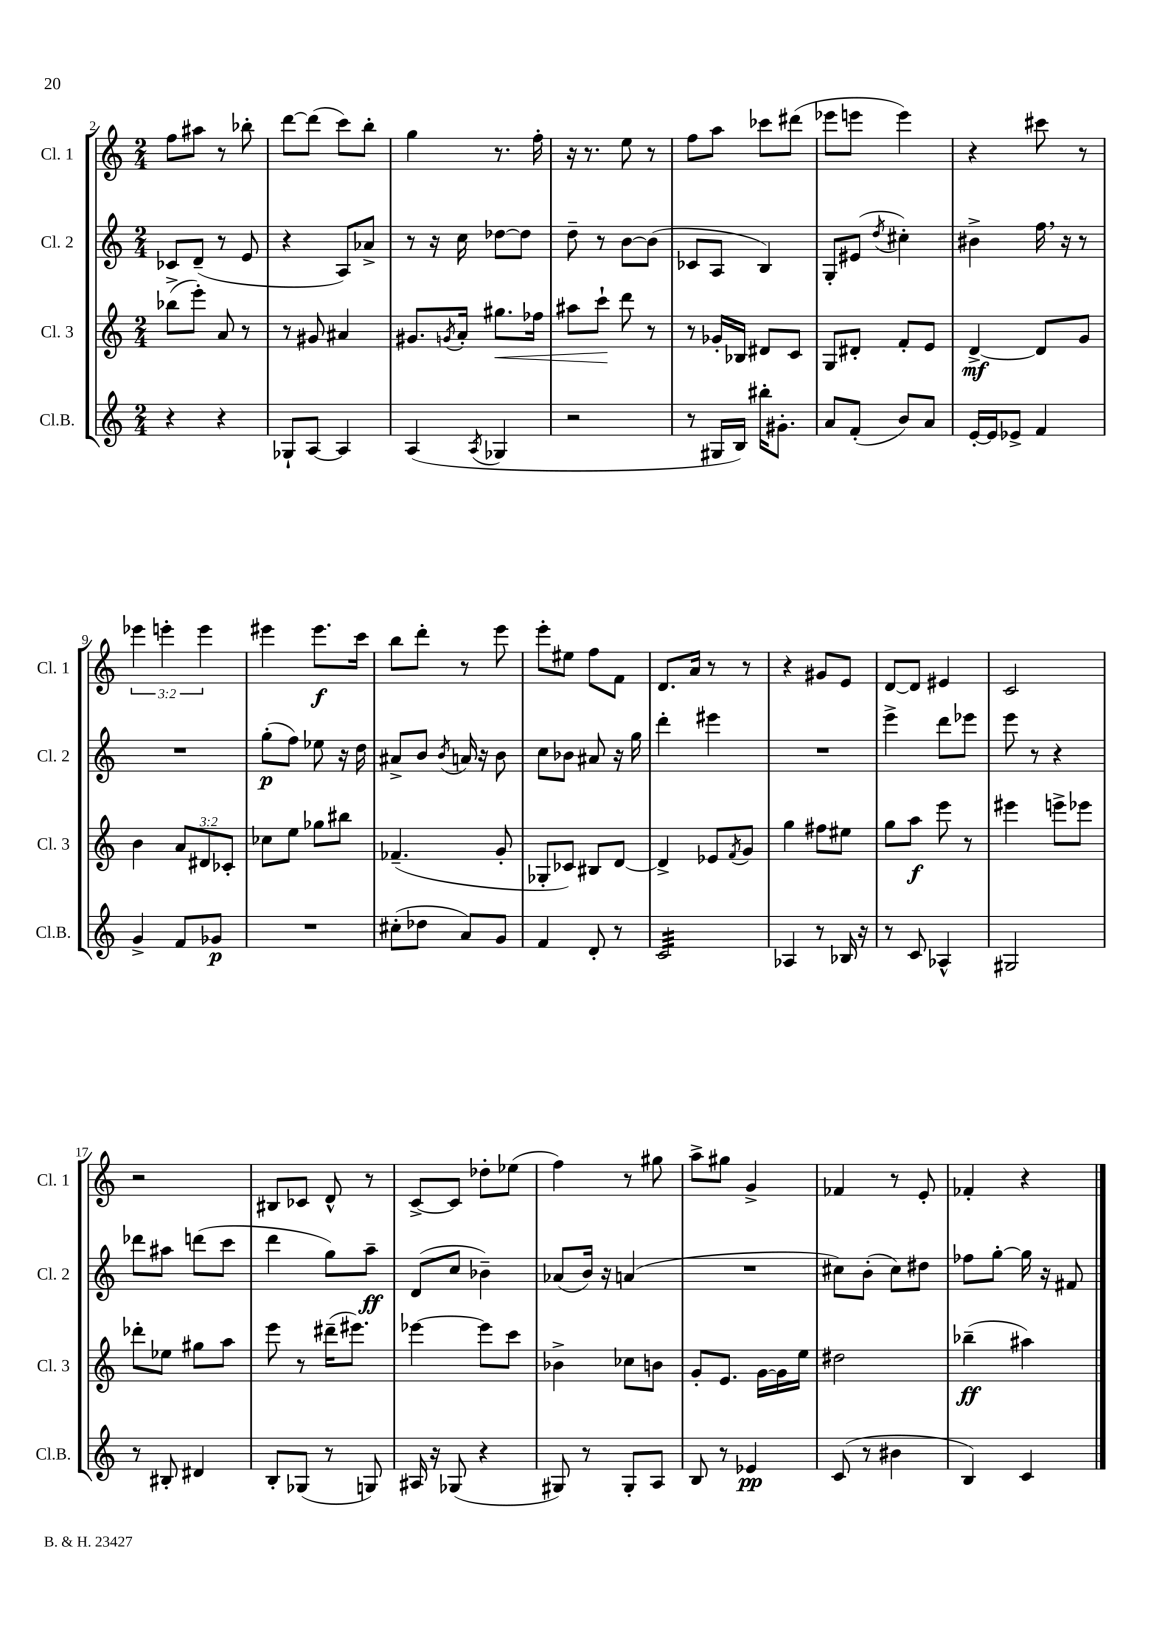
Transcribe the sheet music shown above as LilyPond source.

<<
\new StaffGroup <<
\new Staff = "s0" \with { instrumentName = "Cl. 1" shortInstrumentName = "Cl. 1" } {
    \clef treble \key c \major \numericTimeSignature \time 2/4 \override Staff.TupletNumber.text = #tuplet-number::calc-fraction-text
    f''8 ais''8 r8 bes''8-. |
    d'''8~ d'''8( c'''8) b''8-. |
    g''4 r8. f''16-. |
    r16 r8. e''8 r8 |
    f''8 a''8 ces'''8 dis'''8( |
    ees'''8 e'''8 e'''4) |
    r4 cis'''8 r8 |
    \tuplet 3/2 { ees'''4 e'''4-. e'''4 } |
    eis'''4 eis'''8.\f c'''16 |
    b''8 d'''8-. r8 e'''8 |
    e'''8-. eis''8 f''8 f'8 |
    d'8. a'16 r8 r8 |
    r4 gis'8 e'8 |
    d'8~ d'8 eis'4 |
    c'2 |
    r2 |
    bis8 ces'8 d'8-^ r8 |
    c'8~-> c'8 des''8-. ees''8( |
    f''4) r8 gis''8 |
    a''8-> gis''8 g'4-> |
    fes'4 r8 e'8-. |
    fes'4-. r4 \bar "|." |
}
\new Staff = "s1" \with { instrumentName = "Cl. 2" shortInstrumentName = "Cl. 2" } {
    \clef treble \key c \major \numericTimeSignature \time 2/4
    ces'8 d'8--( r8 e'8 |
    r4 a8) aes'8-> |
    r8 r16 c''16 des''8~ des''8 |
    d''8-- r8 b'8~ b'8( |
    ces'8 a8 b4) |
    g8-. eis'8( \acciaccatura { d''8 } cis''4-.) |
    bis'4-> f''16 \breathe r16 r8 |
    R2 |
    g''8-.\p( f''8) ees''8 r16 d''16 |
    ais'8-> b'8 \acciaccatura { b'8 } a'16 r16 b'8 |
    c''8 bes'8 ais'8 r16 g''16 |
    d'''4-. eis'''4 |
    R2 |
    e'''4-> d'''8 ees'''8 |
    e'''8 r8 r4 |
    des'''8 ais''8 d'''8( c'''8 |
    d'''4 g''8) a''8--\ff |
    d'8( c''8 bes'4--) |
    aes'8( b'16) r16 a'4( |
    R2 |
    cis''8) b'8-.( cis''8) dis''8 |
    fes''8 g''8~-. g''16 r16 fis'8 \bar "|." |
}
\new Staff = "s2" \with { instrumentName = "Cl. 3" shortInstrumentName = "Cl. 3" } {
    \clef treble \key c \major \numericTimeSignature \time 2/4 \override Staff.TupletNumber.text = #tuplet-number::calc-fraction-text
    bes''8->( e'''8-.) a'8 r8 |
    r8 gis'8 ais'4 |
    gis'8. \acciaccatura { g'8 } a'16-. gis''8.\< fes''16 |
    ais''8 c'''8-!\! d'''8 r8 |
    r8 ges'16-. bes16 dis'8 c'8 |
    g8 dis'8-. f'8-. e'8 |
    d'4~->\mf d'8 g'8 |
    b'4 \tuplet 3/2 { a'8 dis'8 ces'8-. } |
    ces''8 e''8 ges''8 bis''8 |
    fes'4.--( g'8-. |
    ges8-. ces'8) bis8 d'8~ |
    d'4-> ees'8 \acciaccatura { f'8 } g'8 |
    g''4 fis''8 eis''8 |
    g''8 a''8\f e'''8 r8 |
    eis'''4 e'''8-> ees'''8 |
    des'''8-. ees''8 gis''8 a''8 |
    e'''8 r8 dis'''16--( eis'''8.) |
    ees'''4~ ees'''8 c'''8 |
    bes'4-> ces''8 b'8 |
    g'8-. e'8. g'16~ g'16 e''16 |
    dis''2 |
    bes''4--\ff( ais''4) \bar "|." |
}
\new Staff = "s3" \with { instrumentName = "Cl.B." shortInstrumentName = "Cl.B." } {
    \clef treble \key c \major \numericTimeSignature \time 2/4
    r4 r4 |
    ges8-! a8~ a4 |
    a4( \acciaccatura { a8 } ges4 |
    r2 |
    r8 gis16 b16) bis''16-. gis'8.-. |
    a'8 f'8-.( b'8) a'8 |
    e'16~-. e'16 ees'8-> f'4 |
    g'4-> f'8 ges'8\p |
    R2 |
    cis''8-.( des''8 a'8) g'8 |
    f'4 d'8-. r8 |
    c'2:32 |
    aes4 r8 bes16 r16 |
    r8 c'8 aes4-^ |
    gis2 |
    r8 bis8-. dis'4 |
    b8-. ges8( r8 g8) |
    ais16 r16 ges8( r4 |
    gis8) r8 gis8-. a8 |
    b8 r8 ees'4\pp |
    c'8( r8 bis'4 |
    b4) c'4 \bar "|." |
}
>>
>>
\layout { \context { \Score currentBarNumber = #2 } }
